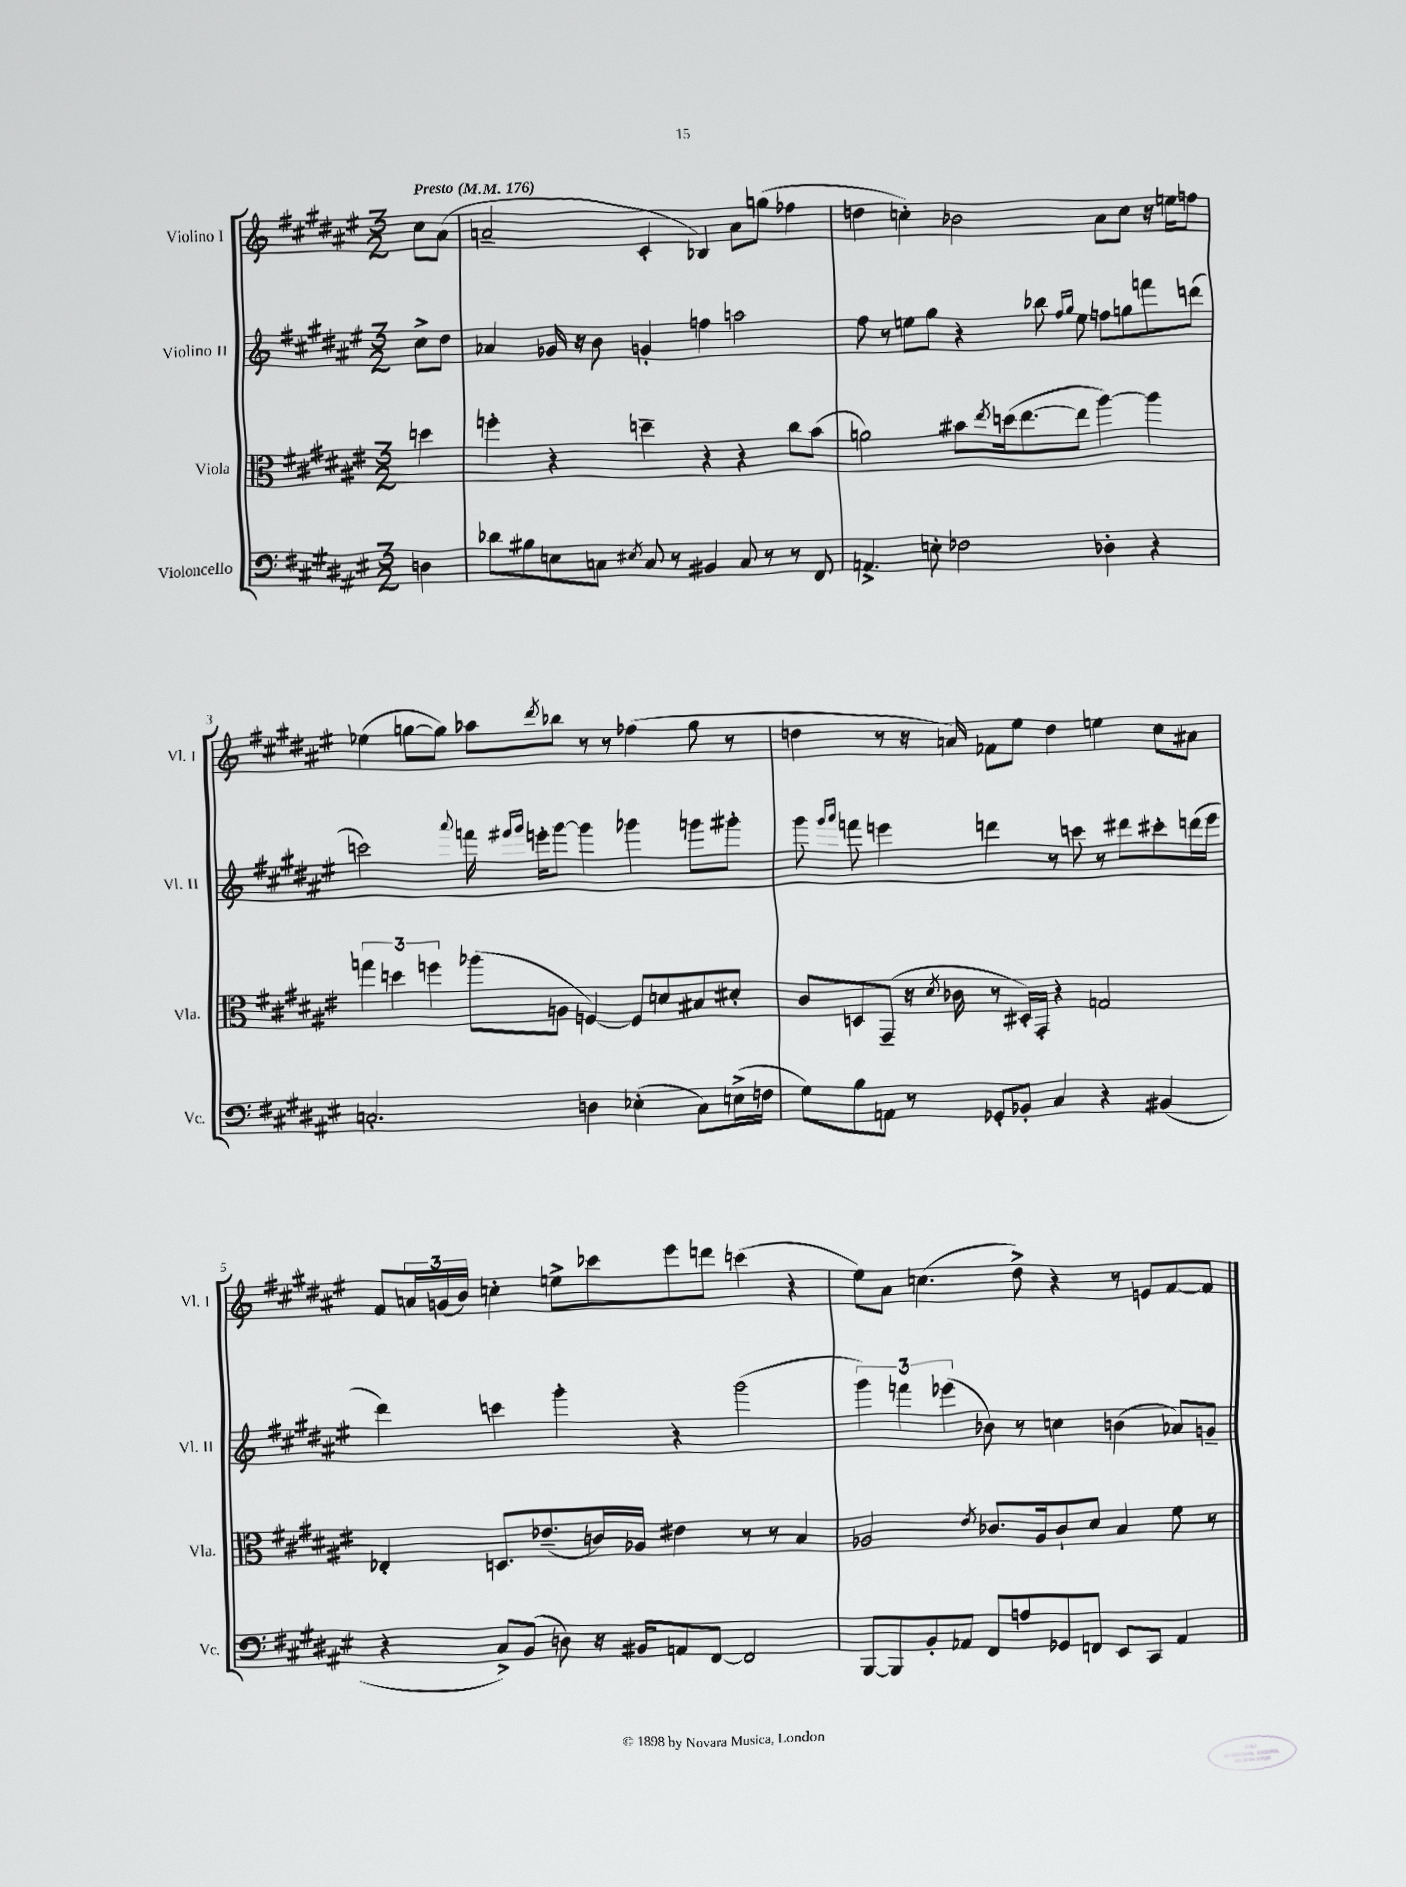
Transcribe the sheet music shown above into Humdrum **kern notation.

**kern	**kern	**kern	**kern
*part4	*part3	*part2	*part1
*staff4	*staff3	*staff2	*staff1
*I"Violoncello	*I"Viola	*I"Violino II	*I"Violino I
*I'Vc.	*I'Vla.	*I'Vl. II	*I'Vl. I
*clefF4	*clefC3	*clefG2	*clefG2
*k[f#c#g#d#a#e#]	*k[f#c#g#d#a#e#]	*k[f#c#g#d#a#e#]	*k[f#c#g#d#a#e#]
*M3/2	*M3/2	*M3/2	*M3/2
*MM176	*MM176	*MM176	*MM176
=	=	=	=
!	!	!	!LO:TX:a:B:t=Presto
4Dn\	4ddn\	8cc#^\L	8cc#\L
.	.	8dd#\J	(8a#\J
=1	=1	=1	=1
8d-X\L	4ffn'\	4a-X/	2an~/
8B#X\	.	.	.
8En\	4r	16g-X/	.
.	.	16r	.
8Cn\J	.	8b\	.
8qE#X/	.	.	.
8C/	4ddn~\	4gn'/	4c#'/
8r	.	.	.
4BB#X/	4r	4ffn\	4B-X/)
8C/	4r	2aan\	8a\L
8r	.	.	(8ggn\J
8r	8cc#\L	.	4ff-X\
8FF#/	(8b\J	.	.
=2	=2	=2	=2
4.AAn^/	2an\)	8ff#\	4ddn\
.	.	8r	.
.	.	8een\L	4ccn'\)
8En'\	.	8gg#\J	.
2F-X\	8b#X\L	4r	2b-X\
.	8qee#/	.	.
.	(16ddn\k	.	.
.	[8.ee#\	.	.
.	.	8bb-X\	.
.	.	16qqff#/LL	.
.	.	16qqgg#/JJ	.
.	8ee#\J]	8ee\	.
4D-X'\	[4aa#\)	8ffn\L	8a#\L
.	.	8ggn\	8cc\J
4r	4aa#\]	8fffn\	16r
.	.	.	16een\KL
.	.	(8dddn\J	8ffn\J
!!LO:LB:g=z
=3	=3	=3	=3
2.Cn'/	6ggn\	2cccn\)	(4ee-X\
.	6ddn\	.	.
.	.	.	[8ggn\L
.	6ffn\	.	.
.	.	.	8gg\J])
.	.	8qqaaa#/	.
.	(8aa-X\L	16fffn\	8aa-X\L
.	.	16qqfff#X/LL	.
.	.	16qqggg#/JJ	.
.	.	16eeen'\KL	.
.	.	.	8qddd#/
.	8An\J	[8ggg#\J	8bb-X\J
4Dn\	[4Fn/)	4ggg#\]	8r
.	.	.	8r
(4E-X'\	8F/L]	4ggg-X\	(4ff-X\
.	8dn/	.	.
8C\L)	8B#X/	8gggn\L	8gg\
(16En^\L	8d#X'/J	8ggg#X'\J	8r
16Fn\JJ	.	.	.
=4	=4	=4	=4
8G#\L)	8c#/L	8ggg#\	4ddn\
.	.	16qqggg#/LL	.
.	.	16qqaaa#/JJ	.
8B\	8Dn/	8fffn\	.
8AAn\J	(8GG#~/J	4eeen\	8r
8r	16r	.	16r
.	8qd#/	.	.
.	16c-X\	.	16an/)
8GG-X'/L	8r	4dddn\	8f-X\L
8BB-X'/J	16D#X'/LL)	.	8ee#\J
.	16GG#'/JJ	.	.
4C#/	4r	8r	4dd\
.	.	8cccn\	.
4r	2Gn/	8r	4een\
.	.	8ddd#X\L	.
(4BB#X/	.	8ccc#X'\	8cc#\L
.	.	(16dddn\L	8a#X\J
.	.	16eee\JJ	.
!!LO:LB:g=z
=5	=5	=5	=5
4r	4E-X'/	4ddd#\)	8f#/L
.	.	.	24an/L
.	.	.	(24gn/
.	.	.	24b/JJ)
8C#^/L)	8.Dn/L	4cccn\	4ccn'\
(8BB/J	.	.	.
.	(8.e-X~/	.	.
8Dn\)	.	4ggg#'\	8een^\L
16r	16cn/L)	.	8ccc-X\
16BB#X/KL	16A-X/JJ	.	.
8AAn/	4e#X\	4r	8eee#\
[8FF#/J	.	.	8dddn\J
2FF#/]	8r	(2ggg#\	(4cccn\
.	8r	.	.
.	4B/	.	4r
=6	=6	=6	=6
[8BBB/L	2A-X/	6ggg#\)	8ee#\L)
8BBB/]	.	.	8a#\J
.	.	6fffn\	.
8BB'/	.	.	(4.ccn\
.	.	(6eee-X\	.
8AA-X/J	.	.	.
.	8qe#/	.	.
8FF#/L	8.c-X/L	8b-X\)	.
8An/	.	8r	8dd#^\)
.	16A-/k	.	.
8GG-X/	8c-`/	4ccn\	4r
8FFn/J	8d#/J	.	.
8EE#/L	4B/	(4bn\	8r
8CC#/J	.	.	8en/L
4AA-/	8f#\	8a-X/L)	[8f#/
.	8r	8gn~/J	8f#/J]
==	==	==	==
*-	*-	*-	*-
